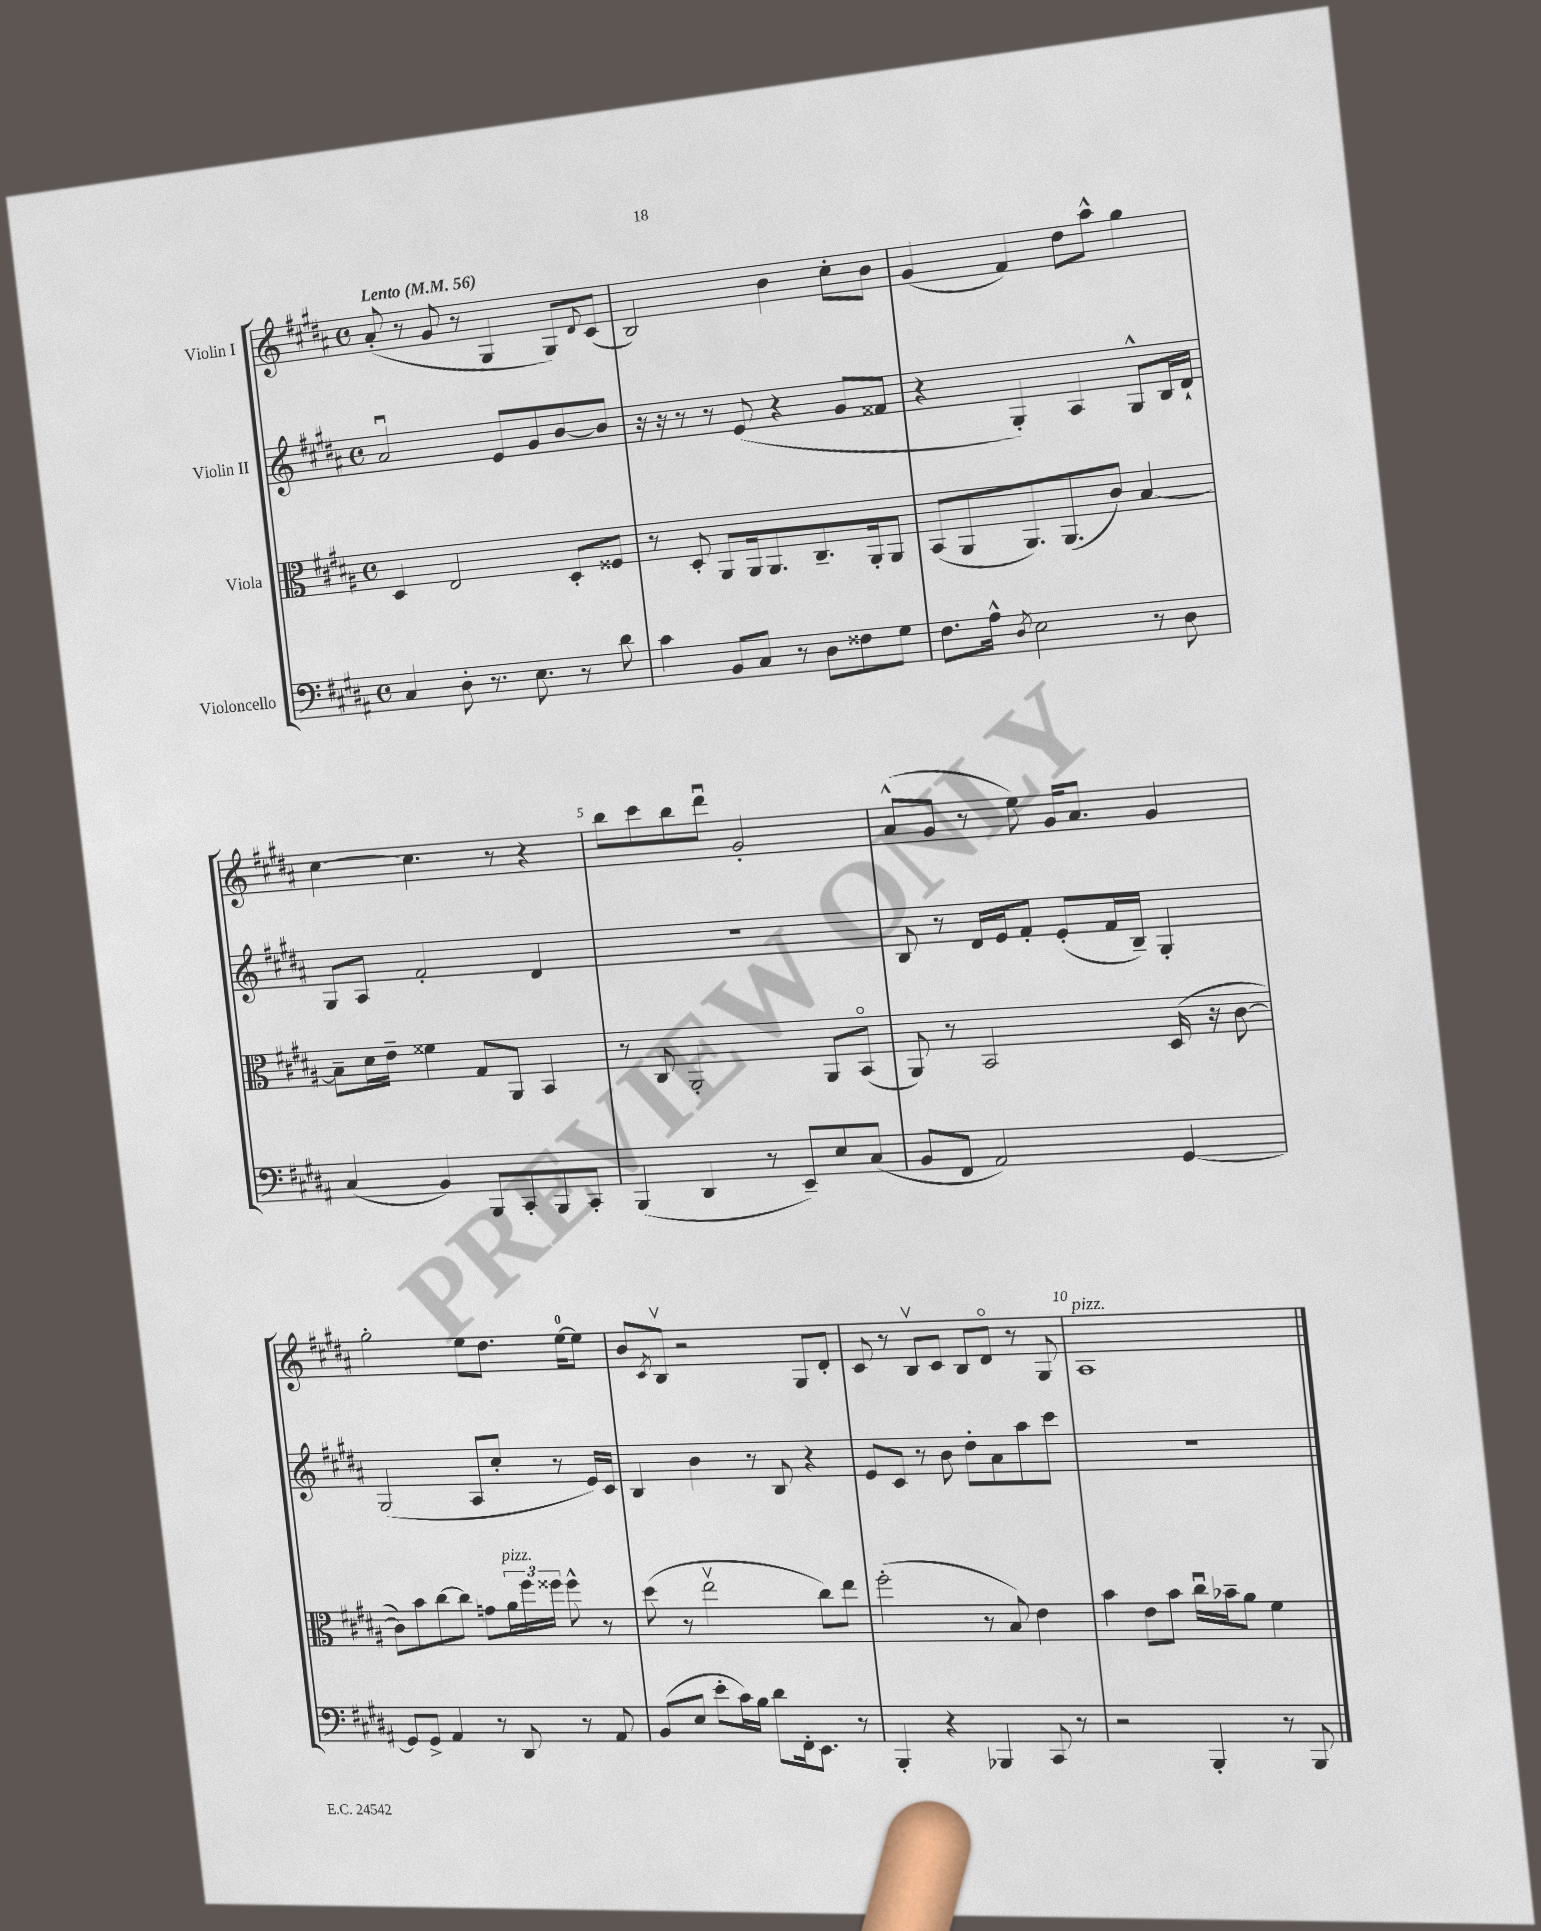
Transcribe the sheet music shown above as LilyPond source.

<<
\new StaffGroup <<
\new Staff = "s0" \with { instrumentName = "Violin I" } {
    \clef treble \key b \major \defaultTimeSignature \time 4/4 \tempo "Lento" 4 = 56
    ais'8-.( r8 gis'8 r8 gis4 gis8) \appoggiatura { dis'8 } cis'8( |
    b2) b'4 cis''8-. b'8 |
    gis'4( fis'4) dis''8 ais''8-^ gis''4 |
    cis''4~ cis''4. r8 r4 |
    b''8 cis'''8 b''8 dis'''8\downbow gis'2-. |
    ais'8-^( gis'8 r8 e''8) gis'16 ais'8. gis'4 |
    gis''2-. e''8 dis''8. e''16-0~ e''8 |
    b'8 \acciaccatura { cis'8 } b8\upbow r2 gis8 dis'8-. |
    cis'8 r8 b8\upbow cis'8 b8 dis'8\flageolet r8 gis8 |
    ais1^\markup { \italic "pizz." } \bar "|." |
}
\new Staff = "s1" \with { instrumentName = "Violin II" } {
    \clef treble \key b \major \defaultTimeSignature \time 4/4
    ais'2\downbow e'8 gis'8 b'8~ b'8 |
    r16 r16 r8 r8 e'8( r4 gis'8 fisis'8 |
    r4 gis4-.) ais4 gis8-^ b16 dis'16-! |
    gis8 ais8 fis'2-. dis'4 |
    r1 |
    b8 r8 dis'16 e'16 fis'8-. e'8-.( fis'16 b16--) gis4-. |
    gis2( ais8 cis''8-. r8 e'16) cis'16 |
    b4 b'4 r8 b8 r4 |
    e'8 cis'8 r8 b'8 dis''8-. ais'8 ais''8 cis'''8 |
    R1 \bar "|." |
}
\new Staff = "s2" \with { instrumentName = "Viola" } {
    \clef alto \key b \major \defaultTimeSignature \time 4/4
    dis4 e2 dis8-. fisis8 |
    r8 dis8-. ais,8 ais,16 ais,8. cis8.-- ais,16-. ais,8 |
    b,8( ais,8 ais,8.) ais,8.( cis'8) b4~ |
    b8-- dis'16 e'16-- fisis'4 gis8 ais,8 b,4 |
    r8 cis8 ais,2-. ais,8 b,8\flageolet( |
    ais,8) r8 b,2 dis16( r16 cis'8~ |
    cis'8) b'8 cis''8~ cis''8 g'8 \tuplet 3/2 { ais'16^\markup { \italic "pizz." } fis''16 fisis''16 } fisis''8-^ r8 |
    dis''8( r8 e''2\upbow cis''8) e''8 |
    fis''2-.( r8 b8) e'4 |
    b'4 e'8 b'8 cis''16\downbow bes'16-- ais'8 fis'4 \bar "|." |
}
\new Staff = "s3" \with { instrumentName = "Violoncello" } {
    \clef bass \key b \major \defaultTimeSignature \time 4/4
    cis4 dis8-. r8. e8. r8 dis'8 |
    cis'4 b,8 cis8 r8 dis8 fisis8 gis8 |
    fis8. ais16-^ \acciaccatura { dis8 } e2 r8 dis8 |
    cis4( b,4) b,,8 cis,8-. b,,8 cis,8-. |
    b,,4( dis,4 r8 e,8--) e8 cis8( |
    b,8 fis,8 ais,2) gis,4~ |
    gis,8 gis,8-> ais,4 r8 dis,8 r8 ais,8 |
    b,8( e8 e'8-. cis'16) b16 dis'8 fis,16-. e,8. r8 |
    b,,4-. r4 bes,,4 cis,8 r8 |
    r2 b,,4-. r8 b,,8 \bar "|." |
}
>>
>>
\layout { \context { \Score \override BarNumber.break-visibility = ##(#f #t #t) barNumberVisibility = #(every-nth-bar-number-visible 5) } }
